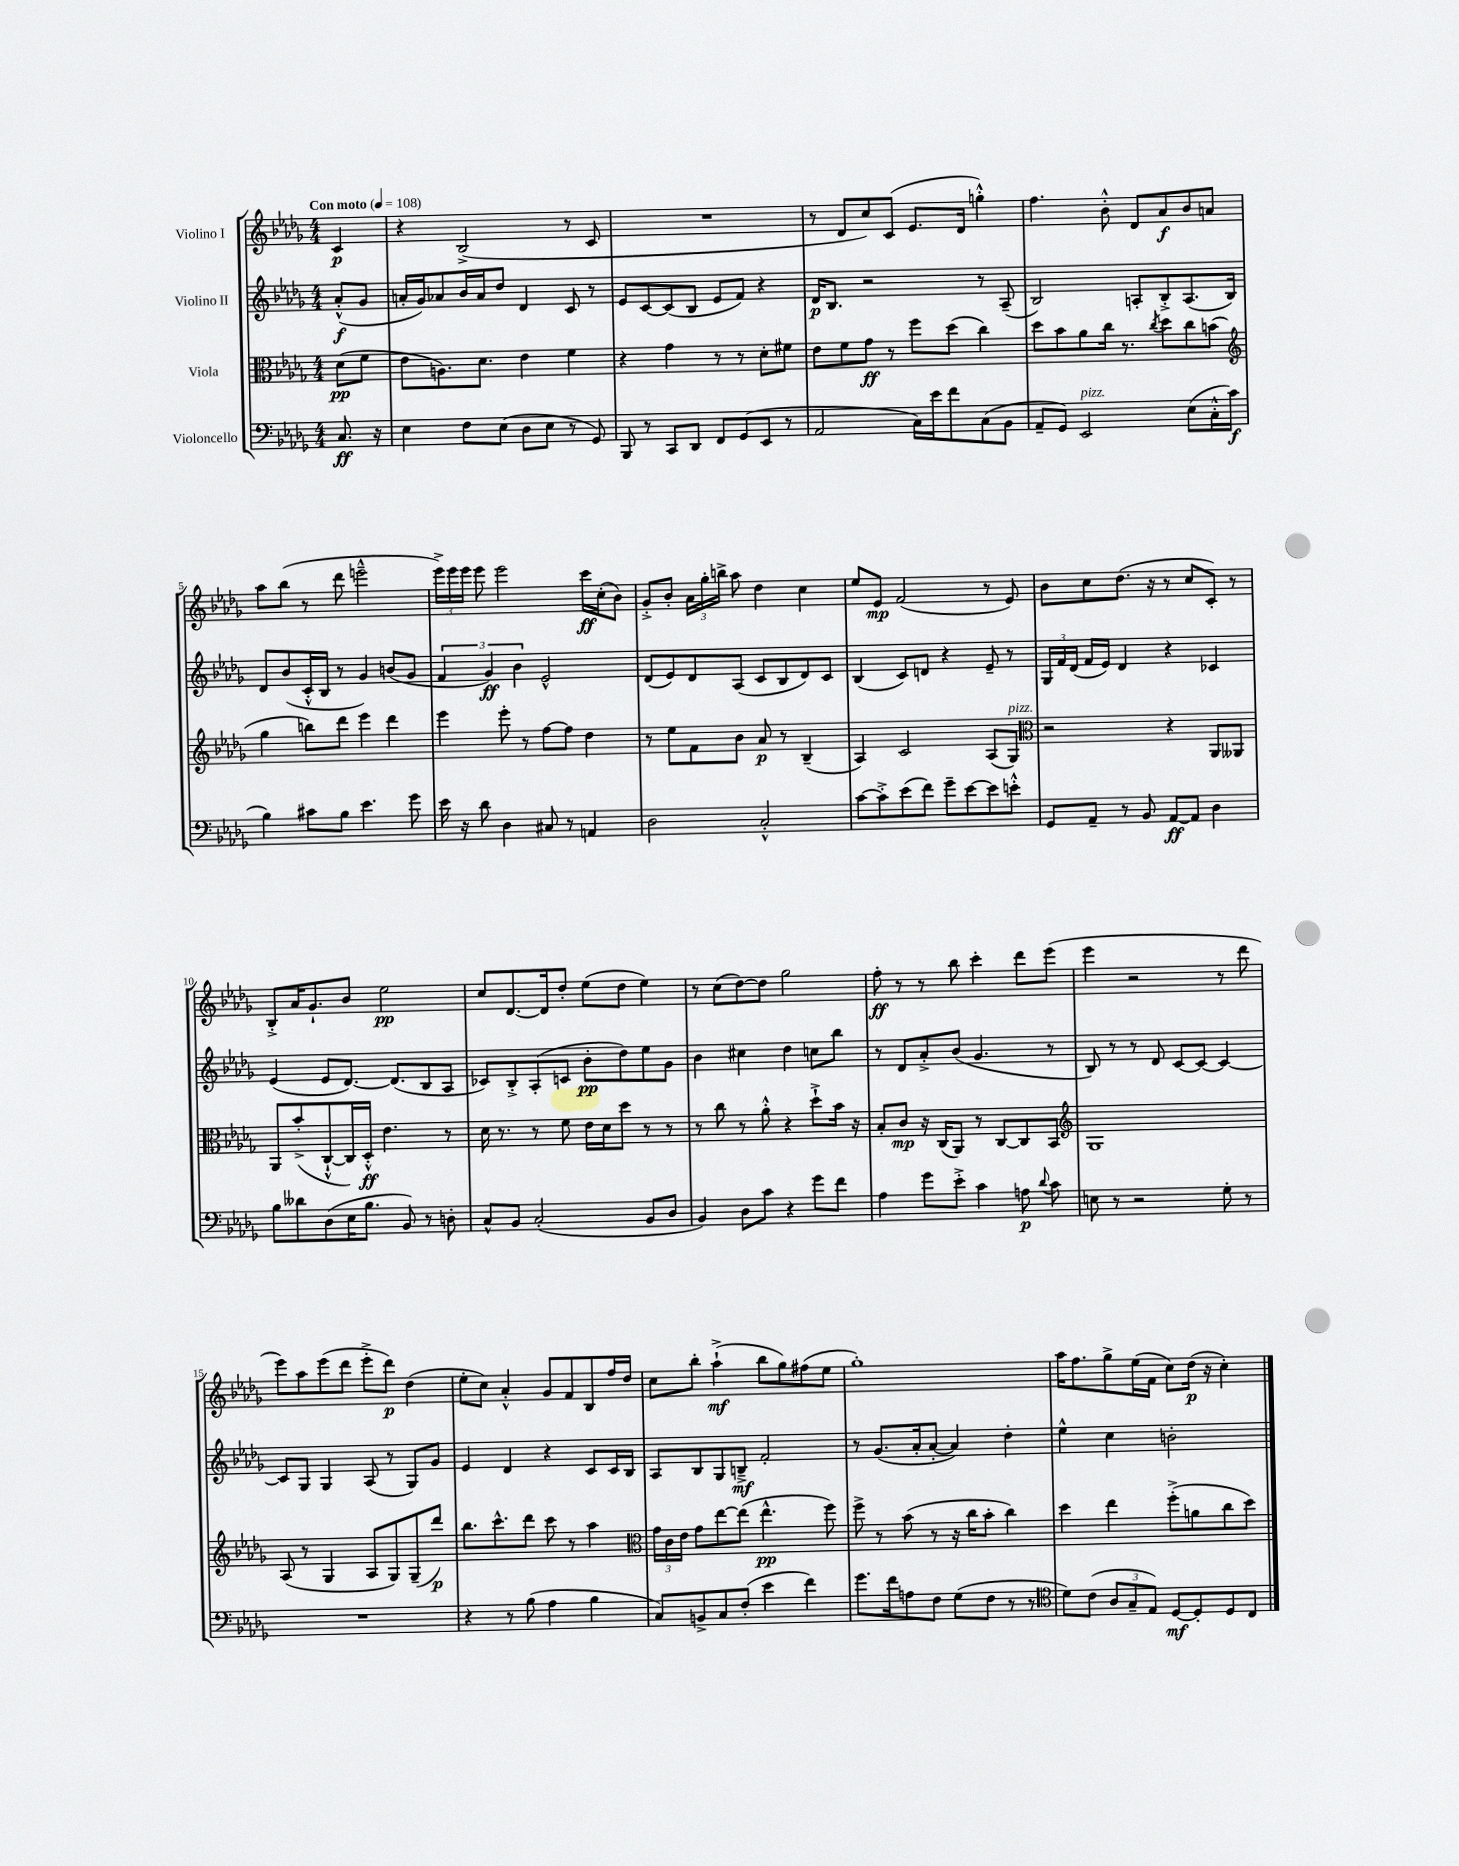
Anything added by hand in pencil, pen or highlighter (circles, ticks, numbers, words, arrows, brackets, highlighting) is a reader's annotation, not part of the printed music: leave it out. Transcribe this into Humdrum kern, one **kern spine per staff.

**kern	**dynam	**kern	**dynam	**kern	**dynam	**kern	**dynam
*part4	*part4	*part3	*part3	*part2	*part2	*part1	*part1
*staff4	*staff4	*staff3	*staff3	*staff2	*staff2	*staff1	*staff1
*I"Violoncello	*	*I"Viola	*	*I"Violino II	*	*I"Violino I	*
*clefF4	*	*clefC3	*	*clefG2	*	*clefG2	*
*k[b-e-a-d-g-]	*	*k[b-e-a-d-g-]	*	*k[b-e-a-d-g-]	*	*k[b-e-a-d-g-]	*
*M4/4	*	*M4/4	*	*M4/4	*	*M4/4	*
*MM108	*	*MM108	*	*MM108	*	*MM108	*
=	=	=	=	=	=	=	=
!	!	!	!	!	!	!LO:TX:a:B:t=Con moto	!
8.C/	ff	(8d-\L	pp	(8a-'^^/L	f	4c/	p
.	.	8f\J	.	8g-/J	.	.	.
16r	.	.	.	.	.	.	.
=1	=1	=1	=1	=1	=1	=1	=1
4E-\	.	8e-\L	.	16an'/LL	.	4r	.
.	.	.	.	16g-/J)	.	.	.
.	.	8.An\)	.	8a-X/	.	.	.
8F\L	.	.	.	16b-/L	.	(2B-^/	.
.	.	8.d-\J	.	16a-/J	.	.	.
(8E-\J	.	.	.	8dd-/J	.	.	.
8D-\L	.	4e-\	.	4d-/	.	.	.
8E-\J	.	.	.	.	.	.	.
8r	.	4f\	.	8c/	.	8r	.
8GG-/)	.	.	.	8r	.	8c/	.
=2	=2	=2	=2	=2	=2	=2	=2
8BBB-/	.	4r	.	8e-/L	.	1r	.
8r	.	.	.	[8c/	.	.	.
8CC/L	.	4g-\	.	(8c/]	.	.	.
8DD-/J	.	.	.	8B-/J	.	.	.
8FF/L	.	8r	.	8e-/L	.	.	.
(8GG-/	.	8r	.	8f/J)	.	.	.
8EE-/J	.	8d-'\L	.	4r	.	.	.
8r	.	8f#X\J	.	.	.	.	.
=3	=3	=3	=3	=3	=3	=3	=3
2AA-/	.	8e-\L	.	16d-/KL	p	8r	.
.	.	.	.	8.B-/J	.	.	.
.	.	8f\	.	.	.	8d-/L	.
.	.	8g-\J	ff	2r	.	8cc/)	.
.	.	8r	.	.	.	(8c/J	.
16C\LL)	.	8ff\L	.	.	.	8.e-/L	.
16e-\J	.	.	.	.	.	.	.
8f\	.	(8dd-\J	.	.	.	.	.
.	.	.	.	.	.	16d-/Jk	.
(8C\	.	4cc\)	.	8r	.	4ggn'^^\)	.
8BB-\J	.	.	.	(8A-~/	.	.	.
=4	=4	=4	=4	=4	=4	=4	=4
8AA-~/L	.	8dd-\L	.	2B-/)	.	4.ff\	.
8GG-/J)	.	8b-\	.	.	.	.	.
!LO:TX:a:i:t=pizz.	!	!	!	!	!	!	!
2EE-/	.	8a-\	.	.	.	.	.
.	.	16cc\Jk	.	.	.	8b-'^^\	.
.	.	8.r	.	.	.	.	.
.	.	.	.	8An'/L	.	8d-/L	.
.	.	8qcc/	.	.	.	.	.
.	.	8dd-\L	.	8B-'^/	.	8a-/	f
(8E-\L	.	8cc\	.	(8.A/	.	8b-/	.
16C'^^\L	.	(8bn\J	.	.	.	8an/J	.
16c\JJ	f	.	.	16B-/Jk)	.	.	.
!!LO:LB:g=z
=5	=5	=5	=5	=5	=5	=5	=5
*	*	*clefG2	*	*	*	*	*
4B-\)	.	4gg-\	.	8d-/L	.	8aa-\L	.
.	.	.	.	(8b-/	.	(8bb-\J	.
8c#X\L	.	8bbn\L)	.	16c'^^/L	.	8r	.
.	.	.	.	16B-/JJ	.	.	.
8B-\J	.	8ddd-\J	.	8r	.	8ddd-\	.
4.e-\	.	4eee-\	.	4g-/)	.	2eeen~^^\	.
.	.	4ddd-\	.	(8bn/L	.	.	.
8g-\	.	.	.	8g-/J	.	.	.
=6	=6	=6	=6	=6	=6	=6	=6
16e-\	.	4eee-\	.	6f/	.	24eee-^\LL)	.
.	.	.	.	.	.	24eee-\	.
16r	.	.	.	.	.	.	.
.	.	.	.	.	.	24eee-\JJ	.
8d-\	.	.	.	.	.	8eee-\	.
.	.	.	.	6g-/)	ff	.	.
4D-\	.	8eee-'\	.	.	.	2eee-\	.
.	.	.	.	6b-\	.	.	.
.	.	8r	.	.	.	.	.
8C#X/	.	[8ff\L	.	2e-^^/	.	.	.
8r	.	8ff\J]	.	.	.	.	.
4AAn/	.	4dd-\	.	.	.	16ccc\LL	ff
.	.	.	.	.	.	(16cc'\J	.
.	.	.	.	.	.	8b-\J)	.
=7	=7	=7	=7	=7	=7	=7	=7
2D-\	.	8r	.	(8d-/L	.	8g-'^/L	.
.	.	8ee-\L	.	8e-/)	.	8b-'/J	.
.	.	8f\	.	8d-/	.	24a-\LL	.
.	.	.	.	.	.	24gg-'\	.
.	.	.	.	.	.	24bbn^\JJ	.
.	.	8b-\J	.	(8A-/J	.	8aa-\	.
2C'^^/	.	8a-/	p	8c/L	.	4dd-\	.
.	.	8r	.	8B-/	.	.	.
.	.	(4B-~/	.	8d-/)	.	4cc\	.
.	.	.	.	8c/J	.	.	.
=8	=8	=8	=8	=8	=8	=8	=8
[8c\L	.	4A-/)	.	(4B-/	.	8ee-/L	.
8c'^\]	.	.	.	.	.	8e-/J	mp
(8e-\	.	2c/	.	8c/L)	.	(2f/	.
8f\J)	.	.	.	8dn/J	.	.	.
8g-~\L	.	.	.	4r	.	.	.
[8e-\	.	.	.	.	.	.	.
8e-\]	.	(8A-/L	.	8e-~/	.	8r	.
!	!	!LO:TX:a:i:t=pizz.	!	!	!	!	!
8en'^^\J	.	8G-/J)	.	8r	.	8e-/)	.
=9	=9	=9	=9	=9	=9	=9	=9
*	*	*clefC3	*	*	*	*	*
8GG-/L	.	2r	.	24G-/LL	.	8b-\L	.
.	.	.	.	24f/	.	.	.
.	.	.	.	(24d-/JJ	.	.	.
8AA-~/J	.	.	.	16f/LL	.	8cc\	.
.	.	.	.	16e-/JJ)	.	.	.
8r	.	.	.	4d-/	.	(8.dd-\J	.
8BB-/	.	.	.	.	.	.	.
.	.	.	.	.	.	16r	.
[8AA-/L	ff	4r	.	4r	.	8r	.
8AA-/J]	.	.	.	.	.	8cc/L	.
4D-\	.	8AA-/L	.	4c-X/	.	8c'/J)	.
.	.	8AA--X/J	.	.	.	8r	.
!!LO:LB:g=z
=10	=10	=10	=10	=10	=10	=10	=10
8B-\L	.	8AA-/L	.	(4e-/	.	8B-'^/L	.
8d--X\	.	(8b-'^/	.	.	.	16a-/K	.
.	.	.	.	.	.	8.g-`/	.
(8D-\	.	[8C`^^/	.	8e-/L	.	.	.
16E-\K	.	16C/L])	.	[8.d-/J)	.	8b-/J	.
8.B-\J	.	16D-'^^/JJ	ff	.	.	.	.
.	.	4.e-\	.	.	.	2ee-\	pp
.	.	.	.	(8.d-/L]	.	.	.
8BB-/)	.	.	.	.	.	.	.
8r	.	.	.	8B-/	.	.	.
8Dn'\	.	8r	.	8A-/J	.	.	.
=11	=11	=11	=11	=11	=11	=11	=11
8C^^/L	.	16d-\	.	8c-X/L)	.	8cc/L	.
.	.	8.r	.	.	.	.	.
8BB-/J	.	.	.	8B-'^/	.	[8.d-/	.
(2C'/	.	8r	.	(8A-'/	.	.	.
.	.	.	.	.	.	16d-/k]	.
.	.	8f\	.	8cn/J	.	8dd-'/J	.
.	.	16e-\LL	.	8b-'\L	pp	(8ee-\L	.
.	.	16d-\J	.	.	.	.	.
.	.	8dd-\J	.	8dd-\)	.	8dd-\J	.
8BB-/L	.	8r	.	8ee-\	.	4ee-\)	.
8D-/J	.	8r	.	8g-\J	.	.	.
=12	=12	=12	=12	=12	=12	=12	=12
4BB-/)	.	8r	.	4b-\	.	8r	.
.	.	8cc\	.	.	.	(8cc\L	.
8D-\L	.	8r	.	4cc#X\	.	[8dd-\)	.
8c\J	.	8a-'^^\	.	.	.	8dd-\J]	.
4r	.	4r	.	4dd-\	.	2gg-\	.
8g-\L	.	8dd-`^\L	.	8ccn\L	.	.	.
8f\J	.	16b-\Jk	.	8bb-\J	.	.	.
.	.	16r	.	.	.	.	.
=13	=13	=13	=13	=13	=13	=13	=13
4A-\	.	8B-'/L	.	8r	.	8ff'\	ff
.	.	8c/J	mp	8d-/L	.	8r	.
8g-\L	.	16r	.	8a-'^/	.	8r	.
.	.	(16C/KL	.	.	.	.	.
8e-'^\J	.	8AA-/J)	.	(8b-/J	.	8bb-\	.
4c\	.	8r	.	4.g-/	.	4ccc'\	.
.	.	[8C/L	.	.	.	.	.
8An\	p	8C/]	.	.	.	8ddd-\L	.
8qqd-/	.	.	.	.	.	.	.
8c\	.	8BB-/J	.	8r	.	(8eee-\J	.
=14	=14	=14	=14	=14	=14	=14	=14
*	*	*clefG2	*	*	*	*	*
8En\	.	1G-	.	8B-/)	.	4eee-\	.
8r	.	.	.	8r	.	.	.
2r	.	.	.	8r	.	2r	.
.	.	.	.	8d-/	.	.	.
.	.	.	.	[8c/L	.	.	.
.	.	.	.	8c/J_	.	.	.
8G-'\	.	.	.	4c/_	.	8r	.
8r	.	.	.	.	.	8ddd-\	.
!!LO:LB:g=z
=15	=15	=15	=15	=15	=15	=15	=15
1r	.	(8A-/	.	8c/L]	.	8eee-\L)	.
.	.	8r	.	8G-/J	.	8aa-\	.
.	.	4G-/	.	4G-/	.	(8eee-\	.
.	.	.	.	.	.	8ddd-\J	.
.	.	8A-/L	.	(8A-/	.	8eee-'^\L	.
.	.	8G-/)	.	8r	.	8ddd-\J)	p
.	.	(8G-~/	.	8G-/L)	.	(4dd-\	.
.	.	8ddd-/J)	p	8g-/J	.	.	.
=16	=16	=16	=16	=16	=16	=16	=16
4r	.	8.bb-\L	.	4e-/	.	8ee-'\L	.
.	.	.	.	.	.	8cc\J)	.
.	.	8.ccc^^\	.	.	.	.	.
8r	.	.	.	4d-/	.	4a-'^^/	.
(8B-\	.	8ddd-\J	.	.	.	.	.
4A-\	.	8ccc\	.	4r	.	8g-/L	.
.	.	8r	.	.	.	8f/	.
4B-\	.	4aa-\	.	8c/L	.	8B-/	.
.	.	.	.	16c/L	.	16ff/L	.
.	.	.	.	16B-/JJ	.	16dd-/JJ	.
=17	=17	=17	=17	=17	=17	=17	=17
*	*	*clefC3	*	*	*	*	*
8C/L)	.	24g-\LL	.	8A-/L	.	8cc\L	.
.	.	24c\	.	.	.	.	.
.	.	24e-\JJ	.	.	.	.	.
8BBn^/	.	8g-\L	.	8B-/	.	8bb-'\J	.
8C/	.	[8ee-\	.	8G-/	.	(4aa-`^\	mf
(8F'/J	.	(8ee-\J]	.	8Bn~^/J	mf	.	.
4e-\	.	4.ee-^^\	pp	2f'/	.	8bb-\L	.
.	.	.	.	.	.	8gg-\)	.
4f\)	.	.	.	.	.	(8ff#X\	.
.	.	8ff\)	.	.	.	8ee-\J	.
=18	=18	=18	=18	=18	=18	=18	=18
8.g-\L	.	8ff^\	.	8r	.	1gg-')	.
.	.	8r	.	(8.g-/L	.	.	.
16f\k	.	.	.	.	.	.	.
8An\	.	(8b-\	.	.	.	.	.
.	.	.	.	16a-'/k	.	.	.
8F\J	.	8r	.	[8a-'/J	.	.	.
(8G-\L	.	16r	.	4a-/])	.	.	.
.	.	16cc\KL	.	.	.	.	.
8F\J	.	8b-'\J	.	.	.	.	.
8r	.	4cc\)	.	4dd-'\	.	.	.
8r	.	.	.	.	.	.	.
=19	=19	=19	=19	=19	=19	=19	=19
*clefC4	*	*	*	*	*	*	*
8d-\L)	.	4dd-\	.	4ee-^^\	.	16aa-\KL	.
.	.	.	.	.	.	8.ff\	.
(8c\J	.	.	.	.	.	.	.
12A-/L	.	4ee-\	.	4cc\	.	8gg-^\	.
12G-~/	.	.	.	.	.	.	.
.	.	.	.	.	.	(16ee-\L	.
12E-/J)	.	.	.	.	.	.	.
.	.	.	.	.	.	16f\JJ	.
[8D-/L	mf	(8ff'^\L	.	2bn'\	.	8cc\L)	.
8D-'/]	.	8an\	.	.	.	(16dd-\Jk	p
.	.	.	.	.	.	16r	.
8D-/	.	8cc\	.	.	.	4cc'\)	.
8C/J	.	8dd-\J)	.	.	.	.	.
==	==	==	==	==	==	==	==
*-	*-	*-	*-	*-	*-	*-	*-
